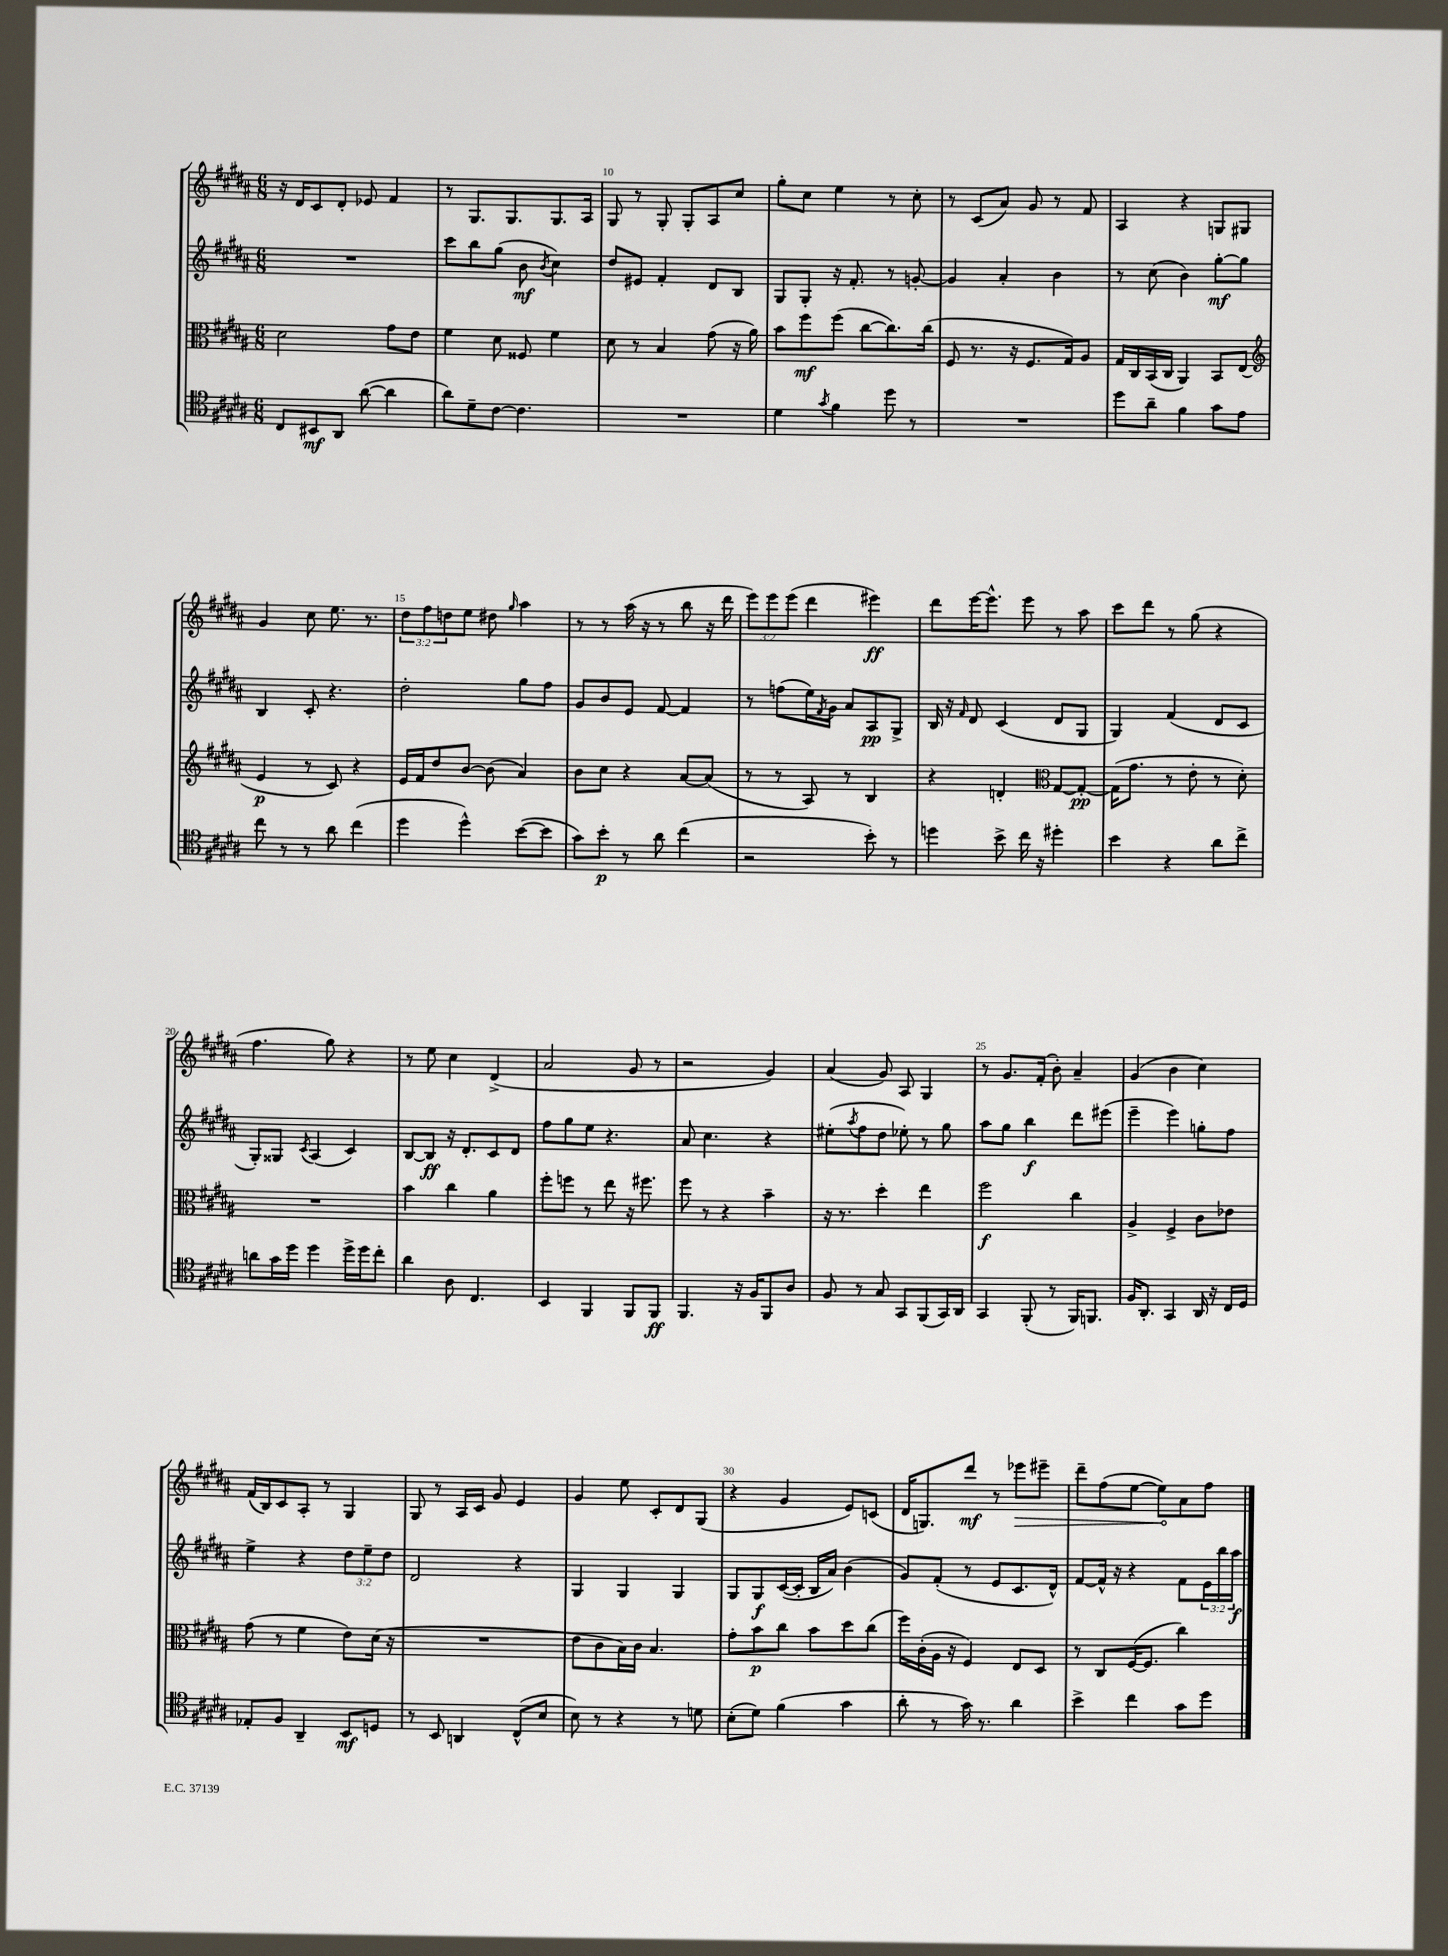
<<
\new StaffGroup <<
\new Staff = "s0" {
    \clef treble \key b \major \numericTimeSignature \time 6/8 \override Staff.TupletNumber.text = #tuplet-number::calc-fraction-text
    r16 dis'16 cis'8 dis'8-. ees'8 fis'4 |
    r8 gis8. gis8. gis8. ais16 |
    gis8 r8 gis8-. gis8-. ais8 cis''8 |
    gis''8-. cis''8 e''4 r8 cis''8-. |
    r8 cis'8( ais'8) gis'8 r8 fis'8 |
    ais4 r4 g8 gis8 |
    gis'4 cis''8 e''8. r8. |
    \tuplet 3/2 { dis''8 fis''8 d''8 } e''8 dis''8 \grace { gis''16 } ais''4 |
    r8 r8 ais''16( r16 r8 b''8 r16 dis'''16 |
    \tuplet 3/2 { e'''8) e'''8 e'''8( } dis'''4 eis'''4\ff) |
    dis'''8 e'''16~ e'''8.-^ e'''8 r8 ais''8 |
    cis'''8 dis'''8 r8 gis''8( r4 |
    fis''4. gis''8) r4 |
    r8 e''8 cis''4 dis'4->( |
    ais'2 gis'8 r8 |
    r2 gis'4) |
    ais'4( gis'8) ais8 gis4 |
    r8 gis'8. fis'16-.( b'8-.) ais'4-- |
    gis'4( b'4 cis''4) |
    fis'16( b16) cis'8 ais8-. r8 gis4 |
    gis8 r8 ais16 cis'16 gis'8 e'4 |
    gis'4 e''8 cis'8-. dis'8 gis8( |
    r4 gis'4 e'8) c'8( |
    dis'16 g8.) dis'''8\mf r8 \once \override Hairpin.circled-tip = ##t ees'''8\> eis'''8-- |
    dis'''8-- fis''8( e''8~ e''8\!) ais'8 fis''8 \bar "|." |
}
\new Staff = "s1" {
    \clef treble \key b \major \numericTimeSignature \time 6/8 \override Staff.TupletNumber.text = #tuplet-number::calc-fraction-text
    R2. |
    cis'''8 b''8 gis''8( b'8\mf \acciaccatura { b'8 } cis''4) |
    dis''8 eis'8 fis'4-. dis'8 b8 |
    gis8 gis8-. r16 fis'8.-. r8 g'8~-. |
    g'4 ais'4-. b'4 |
    r8 cis''8( b'4) gis''8~-.\mf gis''8 |
    b4 cis'8-. r4. |
    dis''2-. gis''8 fis''8 |
    gis'8 b'8 e'8 fis'8~ fis'4 |
    r8 f''8( e''16) \acciaccatura { fis'8 } gis'16 ais'8 ais8\pp gis8-> |
    b16 r16 \grace { fis'16 } dis'8 cis'4( dis'8 gis8 |
    gis4) fis'4( dis'8 cis'8 |
    gis8-.) gisis8 \acciaccatura { cis'8 } ais4( cis'4) |
    b8~ b8\ff r16 dis'8.-. cis'8 dis'8 |
    fis''8 gis''8 e''8 r4. |
    ais'8 cis''4. r4 |
    eis''8-.( \acciaccatura { ais''8 } fis''8 dis''8 ees''8-.) r8 gis''8 |
    ais''8 gis''8 b''4\f dis'''8 eis'''8( |
    e'''4-- e'''4) g''8-. fis''8 |
    e''4-> r4 \tuplet 3/2 { dis''8 e''8-- dis''8 } |
    dis'2 r4 |
    gis4 gis4 gis4 |
    gis8 gis8\f cis'16~( cis'16-. b16 ais'16) b'4( |
    gis'8) fis'8-.( r8 e'8 cis'8. dis'16-^) |
    fis'8~ fis'16-^ r16 r4 fis'8 \tuplet 3/2 { e'16 b''16 ais''16\f } \bar "|." |
}
\new Staff = "s2" {
    \clef alto \key b \major \numericTimeSignature \time 6/8
    dis'2 gis'8 e'8 |
    fis'4 dis'8 fisis8 fis'4 |
    dis'8 r8 b4 gis'8( r16 ais'16) |
    b'8 fis''8\mf fis''8( cis''8~ cis''8.) cis''16( |
    fis8 r8. r16 fis8. gis16) ais8 |
    gis16 cis16 b,16( cis16 ais,4) b,8 e8( |
    \clef treble e'4\p r8 cis'8) r4 |
    e'16 fis'16 dis''8 b'8~ b'8( ais'4) |
    b'8 cis''8 r4 ais'8~ ais'8( |
    r8 r8 ais8) r8 b4 |
    r4 d'4-. \clef alto gis8~ gis8~-.\pp |
    gis16( gis'8. r8 e'8-. r8 dis'8-.) |
    R2. |
    b'4 cis''4 ais'4 |
    fis''8-. f''8 r8 e''8 r16 fis''8. |
    fis''8 r8 r4 b'4-- |
    r16 r8. dis''4-. e''4 |
    fis''2\f cis''4 |
    ais4-> fis4-> cis'8 ees'8 |
    gis'8( r8 fis'4 e'8) dis'16( r16 |
    R2. |
    e'8 cis'8 b16) cis'16 b4. |
    gis'8-. b'8\p cis''8 b'8 dis''8 cis''8( |
    fis''16) cis'16-.( ais16 r16 fis4) e8 dis8 |
    r8 cis8 fis16~( fis8. cis''4) \bar "|." |
}
\new Staff = "s3" {
    \clef tenor \key b \major \numericTimeSignature \time 6/8
    cis8 bis,8\mf ais,8 ais'8~( ais'4 |
    ais'8) dis'8-- cis'8~ cis'4. |
    R2. |
    dis'4 \acciaccatura { gis'8 } fis'4 dis''8 r8 |
    R2. |
    dis''8 ais'8-- fis'4 gis'8 e'8 |
    cis''8 r8 r8 ais'8 cis''4( |
    dis''4 dis''4-^) b'8~( b'8 |
    gis'8) b'8-.\p r8 ais'8 cis''4( |
    r2 b'8-.) r8 |
    d''4 b'8-> cis''16 r16 dis''4-. |
    b'4 r4 ais'8 cis''8-> |
    a'8 gis'16 dis''16 dis''4 dis''16-> dis''16 cis''8-. |
    ais'4 ais8 cis4. |
    b,4 fis,4 fis,8 fis,8\ff |
    fis,4. r16 fis16 fis,8 ais8 |
    fis8 r8 gis8 gis,8 fis,8( gis,16) ais,16 |
    gis,4 fis,8-.( r8 fis,16) f,8. |
    fis16 ais,8.-. gis,4 ais,16 r16 cis16 dis16 |
    ees8-. fis8 ais,4-- b,8\mf d8 |
    r8 b,8 a,4 cis8-^( b8 |
    b8) r8 r4 r8 d'8 |
    b8-.( dis'8) fis'4( gis'4 |
    ais'8-. r8 gis'16) r8. ais'4 |
    b'4-> cis''4 gis'8 dis''8 \bar "|." |
}
>>
>>
\layout { \context { \Score currentBarNumber = #8 \override BarNumber.break-visibility = ##(#f #t #t) barNumberVisibility = #(every-nth-bar-number-visible 5) } }
